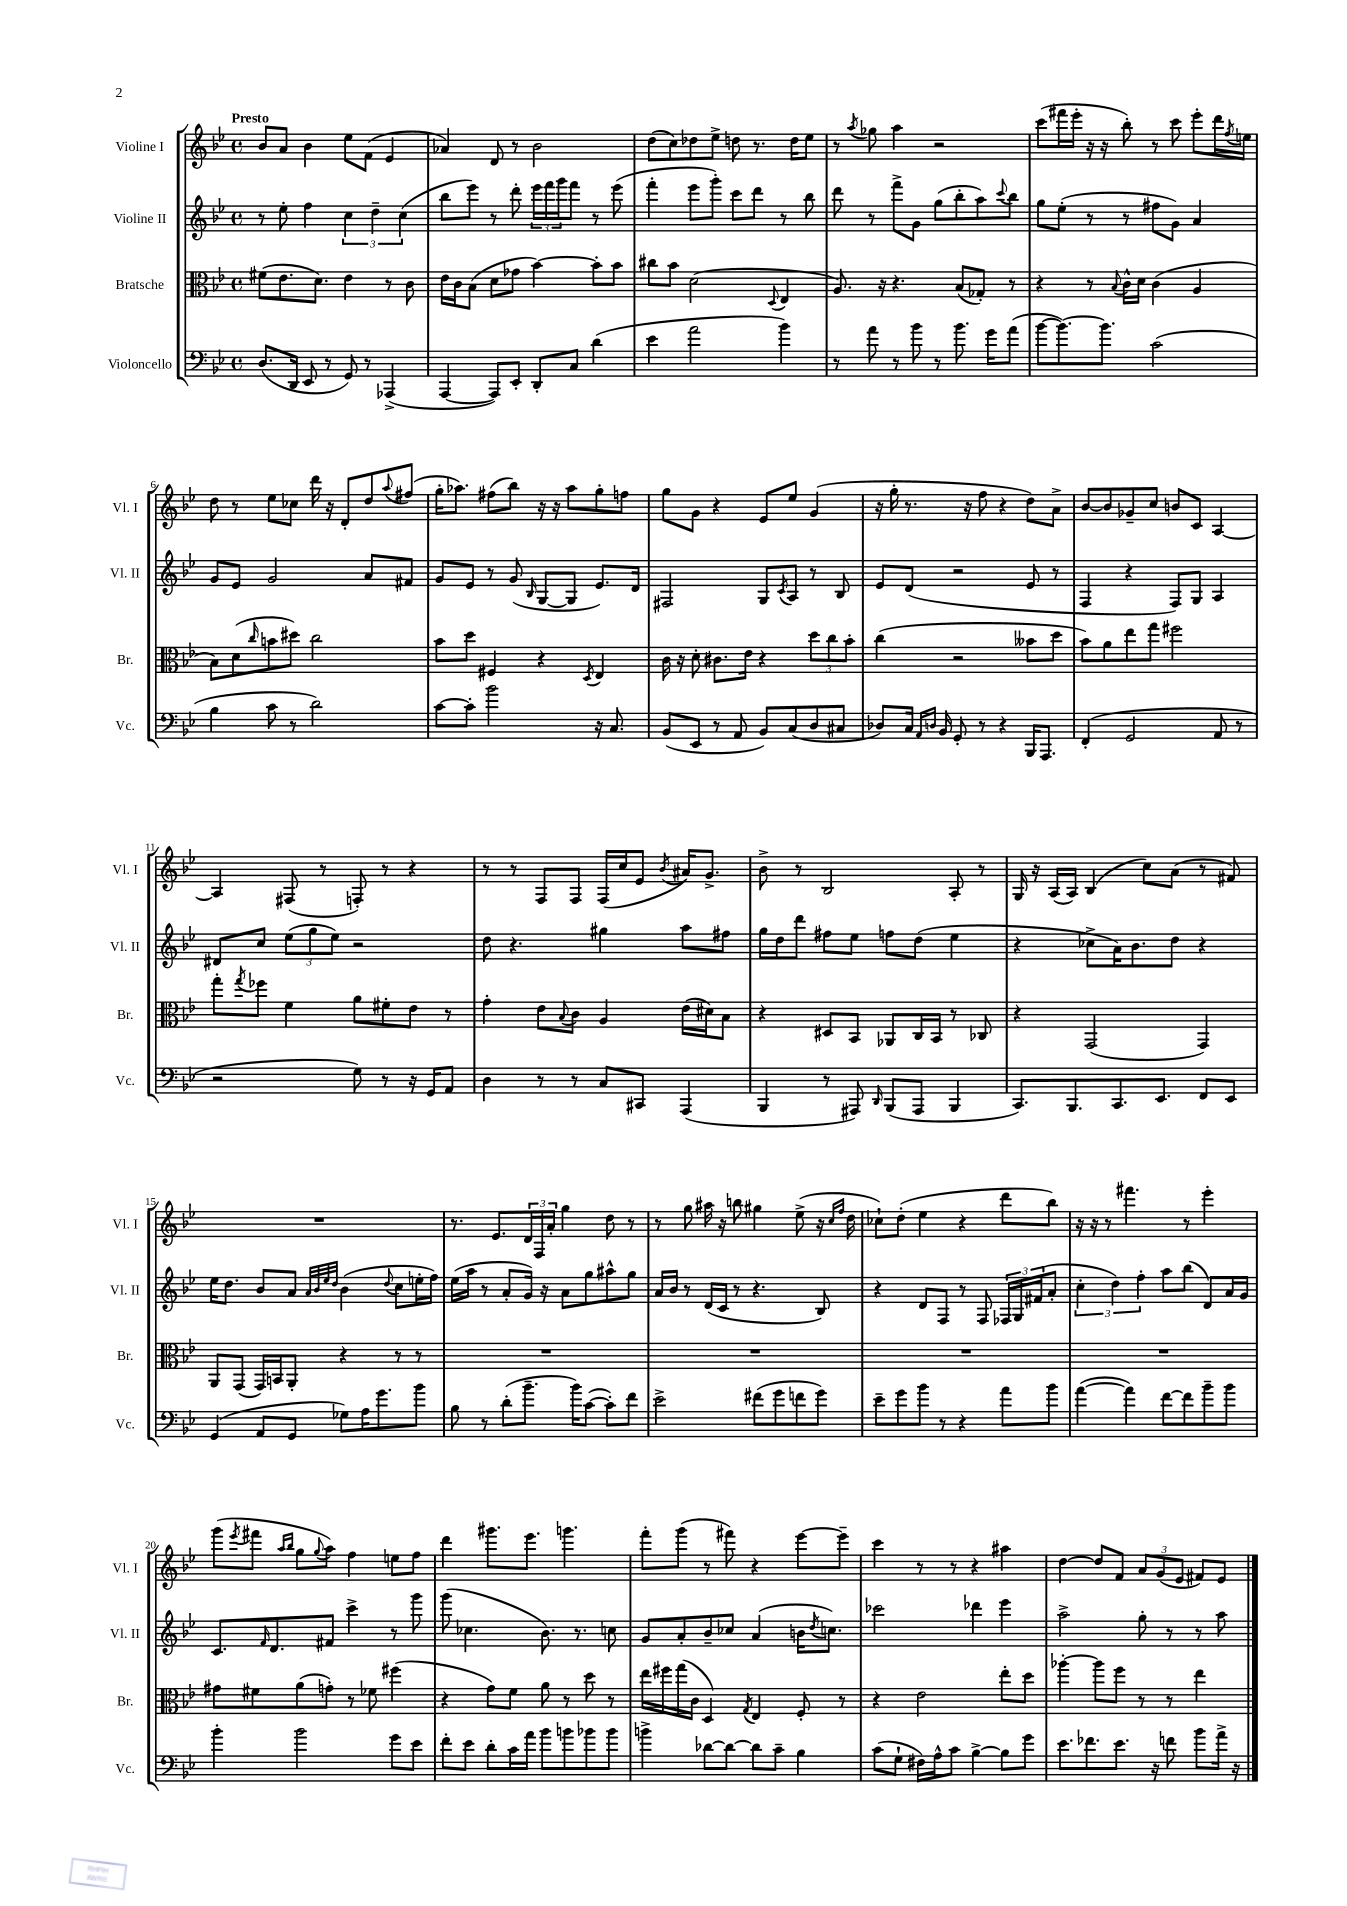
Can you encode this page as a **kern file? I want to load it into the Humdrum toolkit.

**kern	**kern	**kern	**kern
*staff4	*staff3	*staff2	*staff1
*clefF4	*clefC3	*clefG2	*clefG2
*k[b-e-]	*k[b-e-]	*k[b-e-]	*k[b-e-]
*M4/4	*M4/4	*M4/4	*M4/4
*met(c)	*met(c)	*met(c)	*met(c)
(8.D	(8f#	8r	8b-
.	8.e-	8ee-'	8a
16DD	.	.	.
8EE-	.	4ff	4b-
.	8.d)	.	.
8r	.	.	.
8GG)	4e-	6cc	8ee-
8r	.	.	(8f
.	.	6dd~	.
(4AAA-^	8r	.	4e-
.	.	(6cc	.
.	8c	.	.
=	=	=	=
[4AAA	16e-	8bb-	4a-)
.	16c	.	.
.	(8B-	8eee-)	.
8AAA])	8d	8r	8d
8EE-'	8g-	8ddd'	8r
8DD'	[4b-)	24eee-	2b-
.	.	24fff	.
.	.	24ggg	.
8C	.	8fff	.
(4d	8b-']	8r	.
.	8b-	(8eee-	.
=	=	=	=
4e-	8cc#	4fff'	(8dd
.	8b-	.	8cc)
2a	(2d	8eee-	8dd-
.	.	8ggg')	8ee-^
.	.	8ccc	8dd
.	.	8ddd	8.r
.	8qqD	.	.
4b-)	4E-	8r	.
.	.	.	16dd
.	.	8bb-	8ee-
=	=	=	=
8r	8.A)	8ddd	8r
.	.	.	8qaa
8a	.	8r	8gg-
.	16r	.	.
8r	4.r	8fff^	4aa
8b-	.	8g	.
8r	.	(8gg	2r
8.b-	(8B-	8bb-'	.
.	8G-')	8aa)	.
16g	.	.	.
.	.	8qqccc	.
(8a	8r	8bb-	.
=	=	=	=
[8b-	4r	8gg	(8ccc
8.b-_)	.	(8ee-'	16fff#
.	.	.	16eee-'
.	8r	8r	16r
8.b-]	.	.	16r
.	8qqB-	.	.
.	16c^^	8r	8bb-')
.	16d	.	.
(2c	(4c	8ff#	8r
.	.	8g)	8ccc
.	4A	4a	8eee-'
.	.	.	16ddd
.	.	.	8qff
.	.	.	16ee
=	=	=	=
4B-	8B-)	8g	8dd
.	(8d	8e-	8r
.	16qqcc	.	.
8c	8b	2g	8ee-
8r	8dd#)	.	8cc-
2d)	2cc	.	16ddd
.	.	.	16r
.	.	.	8d'
.	.	8a	8dd
.	.	.	8qqaa
.	.	8f#	(8ff#
=	=	=	=
[8c	8b-	8g	16gg'
.	.	.	8.aa-)
8c']	8dd	8e-	.
2b-	4F#	8r	(8ff#
.	.	(8g	8bb-)
.	.	16qqB-	.
.	4r	[8G	16r
.	.	.	16r
.	.	8G]	8aa-
.	8qD	.	.
16r	4E-	8.e-)	8gg'
8.C	.	.	.
.	.	.	8ff
.	.	16d	.
=	=	=	=
(8BB-	16c	2F#	8gg
.	16r	.	.
8EE-	8d'	.	8g
8r	8.c#	.	4r
8AA	.	.	.
.	16e-	.	.
8BB-)	4r	8G	8e-
.	.	8qc	.
(8C	.	8A	8ee-
8D	12dd	8r	(4g
.	12cc	.	.
8C#	.	8B-	.
.	12b-'	.	.
=	=	=	=
8D-)	(4cc	8e-	16r
.	.	.	16gg'
16C	.	(8d	8.r
16qqAA	.	.	.
16qqD	.	.	.
16BB-	.	.	.
8GG'	2r	2r	.
.	.	.	16r
8r	.	.	8ff
4r	.	.	4r
16BBB-	8b--	8e-	8dd)
8.AAA	.	.	.
.	8dd	8r	8a^
=	=	=	=
(4FF'	8b-)	4F	[8b-
.	8a	.	8b-]
2GG	8ee-	4r	8g-~
.	8gg	.	8cc
.	2ff#	8F)	8b
.	.	8G	8c
8AA	.	4A	[4A
8r	.	.	.
=	=	=	=
2r	8gg'	8d#	4A]
.	8qgg	.	.
.	8ff-	8cc	.
.	4f	(12ee-	(8F#
.	.	12gg	.
.	.	.	8r
.	.	12ee-)	.
8G)	8a	2r	8F')
8r	8f#'	.	8r
16r	8e-	.	4r
16GG	.	.	.
8AA	8r	.	.
=	=	=	=
4D	4g'	8dd	8r
.	.	4.r	8r
8r	8e-	.	8F
.	8qqB-	.	.
8r	8c	.	8F
8C	4A	4gg#	(16F
.	.	.	16cc
8CC#	.	.	8e-
.	.	.	8qb-
(4AAA	(16e-	8aa	16a#)
.	16d#)	.	8.g^
.	8B-	8ff#	.
=	=	=	=
4BBB-	4r	16gg	8b-^
.	.	16dd	.
.	.	8ddd	8r
8r	8D#	8ff#	2B-
8AAA#)	8BB-	8ee-	.
16qqDD	.	.	.
(8BBB-	8AA-	8ff	.
8AAA#	16C	(8dd	.
.	16BB-	.	.
4BBB-	8r	4ee-	8A'
.	8C-	.	8r
=	=	=	=
8.CC)	4r	4r	16G
.	.	.	16r
.	.	.	(16A
8.BBB-	.	.	16A)
.	(2GG	8cc-^	(4B-
8.CC	.	16a)	.
.	.	8.b-	.
.	.	.	8cc)
8.EE-	.	.	.
.	.	8dd	(8a
8FF	4GG)	4r	8r
8EE-	.	.	8f#)
=	=	=	=
(4GG	8AA	16ee-	1r
.	.	8.dd	.
.	(8GG	.	.
8AA	16GG)	8b-	.
.	16BB	.	.
8GG	8AA'	8a	.
.	.	32qqa	.
.	.	32qqb-	.
.	.	32qqee-	.
.	.	32qqdd	.
8G-)	4r	(4b-	.
16A	.	.	.
8.g	.	.	.
.	.	8qqdd	.
.	8r	8cc	.
8b-	8r	16ee'	.
.	.	16ff)	.
=	=	=	=
8B-	1r	(16ee-	8.r
.	.	16aa	.
8r	.	8r	.
.	.	.	8.e-
(8d'	.	8a'	.
8.b-~	.	16g)	24d
.	.	.	24F
.	.	16r	.
.	.	.	24a'
.	.	8a	4gg
16b-)	.	.	.
([8c	.	8gg	.
8c'])	.	8aa#^^	8dd
8f	.	8gg	8r
=	=	=	=
2e-^	1r	16a	8r
.	.	16b-	.
.	.	8r	8gg
.	.	(16d	16aa#
.	.	16c	16r
.	.	8r	8bb
(8f#	.	4.r	4gg#
8g	.	.	.
8f	.	.	(8ee-^
8g)	.	8B-)	16r
.	.	.	16qqcc
.	.	.	16qqff
.	.	.	16dd
=	=	=	=
8e-~	1r	4r	8cc-`)
8g	.	.	(8dd'
8b-	.	8d	4ee-
8r	.	8F	.
4r	.	8r	4r
.	.	8F	.
8a	.	24F-	8ddd
.	.	24G	.
.	.	(24f#	.
8b-	.	8a'	8bb-)
=	=	=	=
([4a	1r	6cc'	16r
.	.	.	16r
.	.	.	8r
.	.	6dd)	.
4a])	.	.	4.fff#
.	.	6ff'	.
[8f	.	8aa	.
8f]	.	(8bb-	8r
8b-~	.	8d)	4eee-'
8b-	.	16a	.
.	.	16g	.
=	=	=	=
4b-'	8g#	8.c	(8ggg
.	.	.	8qeee-
.	8f#	.	8fff#
.	.	16qqf	.
.	.	8.d	.
.	.	.	16qqaa
.	.	.	16qqbb-
2b-	(8a	.	8gg
.	.	.	8qqgg
.	8g')	8f#	8aa)
.	8r	4ccc^	4ff
.	8f-	.	.
8g	(4ff#	8r	8ee
8e-	.	8ggg	8ff
=	=	=	=
8f'	4r	(8ggg	4ddd
8e-	.	4.cc-	.
8d'	8g)	.	8.ggg#
16c	8f	.	.
16a	.	.	8.eee-
8b-	8a	8.b-)	.
8b	8r	.	4.ggg
.	.	8.r	.
8b-	8dd	.	.
8b-	8r	8cc	.
=	=	=	=
4b^	16ee-	8g	8fff'
.	16ff#	.	.
.	(16gg	8a'	(8ggg
.	16c	.	.
[8d-	4D)	8b-~	8r
8d-_	.	8cc-	8fff#)
.	8qG	.	.
8d-]	4E-	(4a	4r
8c~	.	.	.
4B-	8F'	16b	[8eee-
.	.	8qdd	.
.	.	8.cc)	.
.	8r	.	8eee-~]
=	=	=	=
(8c	4r	2ccc-	4ccc
8G`	.	.	.
16F#)	2e-	.	8r
16A^^	.	.	.
8c	.	.	8r
[4B-^	.	4ddd-	4r
8B-]	8ee-'	4eee-	4aa#
8g	8dd	.	.
=	=	=	=
8.e-	[4aa-'	2aa^	[4dd
8.f-	.	.	.
.	8aa-]	.	8dd]
8.e-	8ff	.	8f
.	8r	8gg'	12a
16r	.	.	.
.	.	.	(12g
8f	8r	8r	.
.	.	.	12e-
8b-	4ee-	8r	8f#)
16a^	.	8aa	8e-
16r	.	.	.
==	==	==	==
*-	*-	*-	*-
